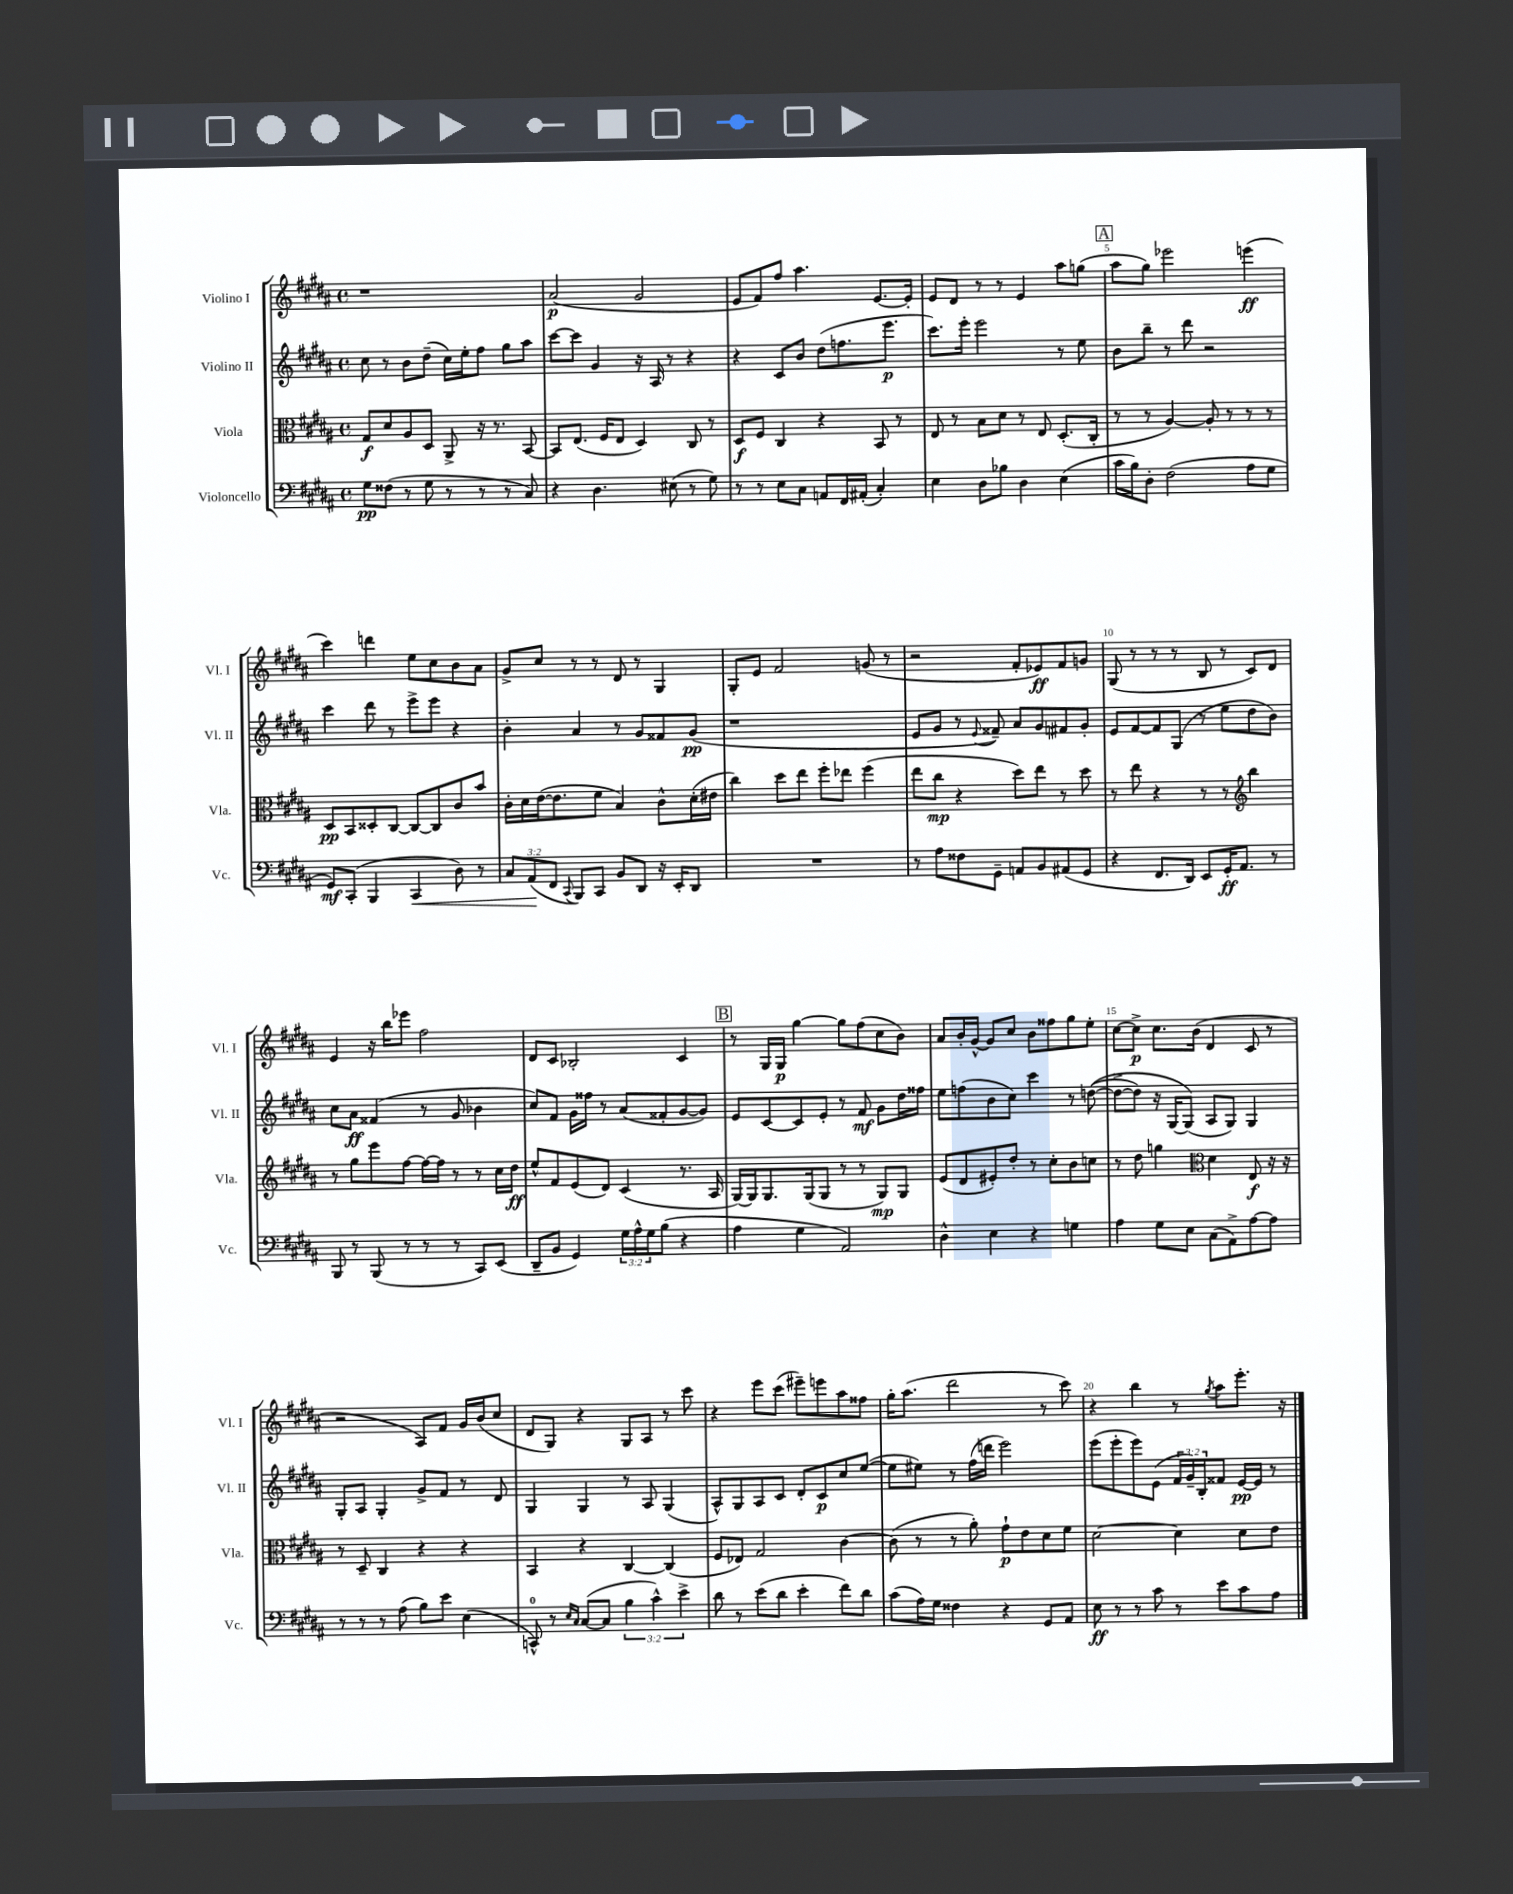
<<
\new StaffGroup <<
\new Staff = "s0" \with { instrumentName = "Violino I" shortInstrumentName = "Vl. I" } {
    \clef treble \key b \major \defaultTimeSignature \time 4/4
    r1 |
    ais'2\p( gis'2 |
    e'8 fis'8) fis''8 ais''4. e'8.~ e'16-. |
    e'8 dis'8 r8 r8 e'4 ais''8 g''8( |
    \mark \markup { \box "A" } ais''8 gis''8) ees'''2 e'''4\ff( |
    cis'''4) d'''4 e''8 cis''8 b'8 ais'8 |
    gis'8-> cis''8 r8 r8 dis'8 r8 gis4 |
    gis8-. e'8 fis'2 g'8( r8 |
    r2 fis'8-. ees'8\ff) fis'8 g'8 |
    gis8( r8 r8 r8 b8 r8 cis'8) dis'8 |
    e'4 r16 b''16 ees'''8 fis''2 |
    dis'8 cis'8 bes2-. cis'4 |
    \mark \markup { \box "B" } r8 gis16 gis16\p gis''4~ gis''8 fis''8( cis''8 b'8) |
    ais'8 b'16-. gis'16~-^ gis'8 cis''8 b'8 fisis''8 gis''8 e''8-. |
    cis''8~ cis''8->\p cis''8. b'16( dis'4 cis'8 r8 |
    r2 ais8) fis'8 gis'16 b'16( cis''8 |
    dis'8 gis8) r4 gis8 ais8 r8 cis'''8 |
    r4 e'''8 cis'''8( eis'''8--) e'''8 ais''8 fisis''8 |
    gis''16-. ais''8.( dis'''2 r8 cis'''8) |
    r4 b''4 r8 \acciaccatura { gis''8 } ais''8 e'''8.-. r16 \bar "|." |
}
\new Staff = "s1" \with { instrumentName = "Violino II" shortInstrumentName = "Vl. II" } {
    \clef treble \key b \major \defaultTimeSignature \time 4/4 \override Staff.TupletNumber.text = #tuplet-number::calc-fraction-text
    cis''8 r8 b'8 dis''8--( cis''16) e''16-. fis''8 gis''8 ais''8 |
    cis'''8~ cis'''8 gis'4 r16 ais16 r8 r4 |
    r4 cis'8 b'8 dis''8( f''8. e'''8.\p |
    cis'''8.) e'''16-. e'''2 r8 e''8 |
    \mark \markup { \box "A" } b'8 b''8-- r8 dis'''8 r2 |
    cis'''4 dis'''8 r8 e'''8-> e'''8 r4 |
    b'4-. ais'4 r8 gis'8 fisis'8 gis'8\pp( |
    r1 |
    e'8 gis'8 r8 \appoggiatura { e'8 } fisis'8--) ais'8 gis'8 fis'8 gis'8-. |
    e'8 fis'8~ fis'8 gis8( r8 e''8 dis''8 b'8) |
    cis''8 ais'8\ff fisis'4( r8 gis'8 bes'4 |
    cis''8) fis'8 gis'16 fisis''16 r8 ais'8( fisis'8-. gis'8~ gis'8) |
    \mark \markup { \box "B" } e'8 cis'8~ cis'8 e'8-. r8 fis'8\mf gis'8 dis''16 fisis''16 |
    e''8 f''8( b'8 cis''8) cis'''4 r8 d''8~(\( |
    d''8~-> d''8) r16 gis16~ gis8(\) ais8 gis8) gis4 |
    gis8-. ais8 gis4-. gis'8-> fis'8 r8 dis'8 |
    gis4 gis4 r8 ais8 gis4( |
    ais8-^) gis8 ais8 cis'8 dis'8-. cis'8\p cis''8 e''8~( |
    e''8 eis''8) r8 fis''16( d'''16 e'''2) |
    e'''8( e'''8-. e'''8) e'8( \tuplet 3/2 { fis'16 gis'16--) b16-. } fisis'8 e'16~\pp e'16 r8 \bar "|." |
}
\new Staff = "s2" \with { instrumentName = "Viola" shortInstrumentName = "Vla." } {
    \clef alto \key b \major \defaultTimeSignature \time 4/4
    gis8\f dis'8 ais8 dis8 ais,8-> r16 r8. b,8~ |
    b,8 e8.( fis16 e8 dis4) cis8 r8 |
    dis8\f fis8 cis4 r4 b,8 r8 |
    e8 r8 b8 dis'8 r8 e8 dis8.-.( cis16-. |
    \mark \markup { \box "A" } r8 r8 ais4~) ais8-. r8 r8 r8 |
    dis8\pp b,8 disis8-. cis8~ cis8~ cis8 cis'8 b'8 |
    cis'16-. dis'16 e'16~( e'8. fis'8 b4) cis'8-^ dis'16-.( eis'16 |
    cis''4) dis''8 e''8 fis''8-. ees''8 fis''4( |
    e''8 cis''8\mp r4 dis''8) e''8 r8 dis''8 |
    r8 e''8 r4 r8 r8 \clef treble b''4 |
    r8 gis''8 e'''8 fis''8~ fis''16~ fis''16 r8 r8 cis''16 dis''16\ff |
    e''8-^ fis'8 e'8( dis'8) cis'4( r8. ais16 |
    \mark \markup { \box "B" } gis16~) gis16 gis8. gis16( gis8 r8 r8 gis8\mp) gis8 |
    e'8( dis'8 eis'8-.) dis''8-. r8 cis''8-. b'8 c''8 |
    r8 dis''8 g''4 \clef alto dis'4 e8\f r16 r16 |
    r8 dis8-- cis4 r4 r4 |
    b,4 r4 cis4~ cis4( |
    fis8 ees8) gis2 cis'4~ |
    cis'8( r8 r8 ais'8-.) gis'8-!\p e'8 dis'8 fis'8 |
    dis'2~ dis'4 dis'8 e'8 \bar "|." |
}
\new Staff = "s3" \with { instrumentName = "Violoncello" shortInstrumentName = "Vc." } {
    \clef bass \key b \major \defaultTimeSignature \time 4/4 \override Staff.TupletNumber.text = #tuplet-number::calc-fraction-text
    gis8\pp fisis8( r8 gis8 r8 r8 r8 cis8) |
    r4 dis4. eis8( r8 gis8) |
    r8 r8 e8 cis8 a,8 fis,16 ais,16-.( cis4-.) |
    e4 dis8 bes8 dis4 e4( |
    \mark \markup { \box "A" } cis'16 b16) dis8-. fis2( ais8 gis8 |
    gis,8\mf) cis,8-.( b,,4 cis,4\< dis8) r8 |
    \tuplet 3/2 { cis8 ais,8\!( fis,8 } \appoggiatura { cis,8 } b,,8) cis,8 b,8 dis,8 r16 e,16-. dis,8 |
    R1 |
    r8 ais8 fisis8 gis,8-- a,8 b,8 ais,8( gis,8 |
    r4 fis,8. dis,16) e,8 gis,16-.\ff ais,8. r8 |
    b,,8 r8 b,,8( r8 r8 r8 cis,8) e,8( |
    dis,8-- b,8 gis,4) \tuplet 3/2 { gis16 ais16-^ gis16 } b8( r4 |
    \mark \markup { \box "B" } ais4 gis4 ais,2) |
    dis4-^ e4 r4 g4 |
    ais4 gis8 e8 cis8( ais,8->) ais8~ ais8 |
    r8 r8 r8 ais8( b8) e'8 e4( |
    c,8-0-^) r8 \grace { e16 cis16 } cis8~( cis8 \tuplet 3/2 { b4 cis'4-^) e'4-> } |
    dis'8 r8 e'8( dis'8 e'4-. fis'8) dis'8 |
    cis'8( ais16) gis16 fisis4 r4 gis,8 ais,8 |
    e8\ff r8 r8 cis'8 r8 e'8 cis'8 ais8 \bar "|." |
}
>>
>>
\layout { \context { \Score \override BarNumber.break-visibility = ##(#f #t #t) barNumberVisibility = #(every-nth-bar-number-visible 5) } }
